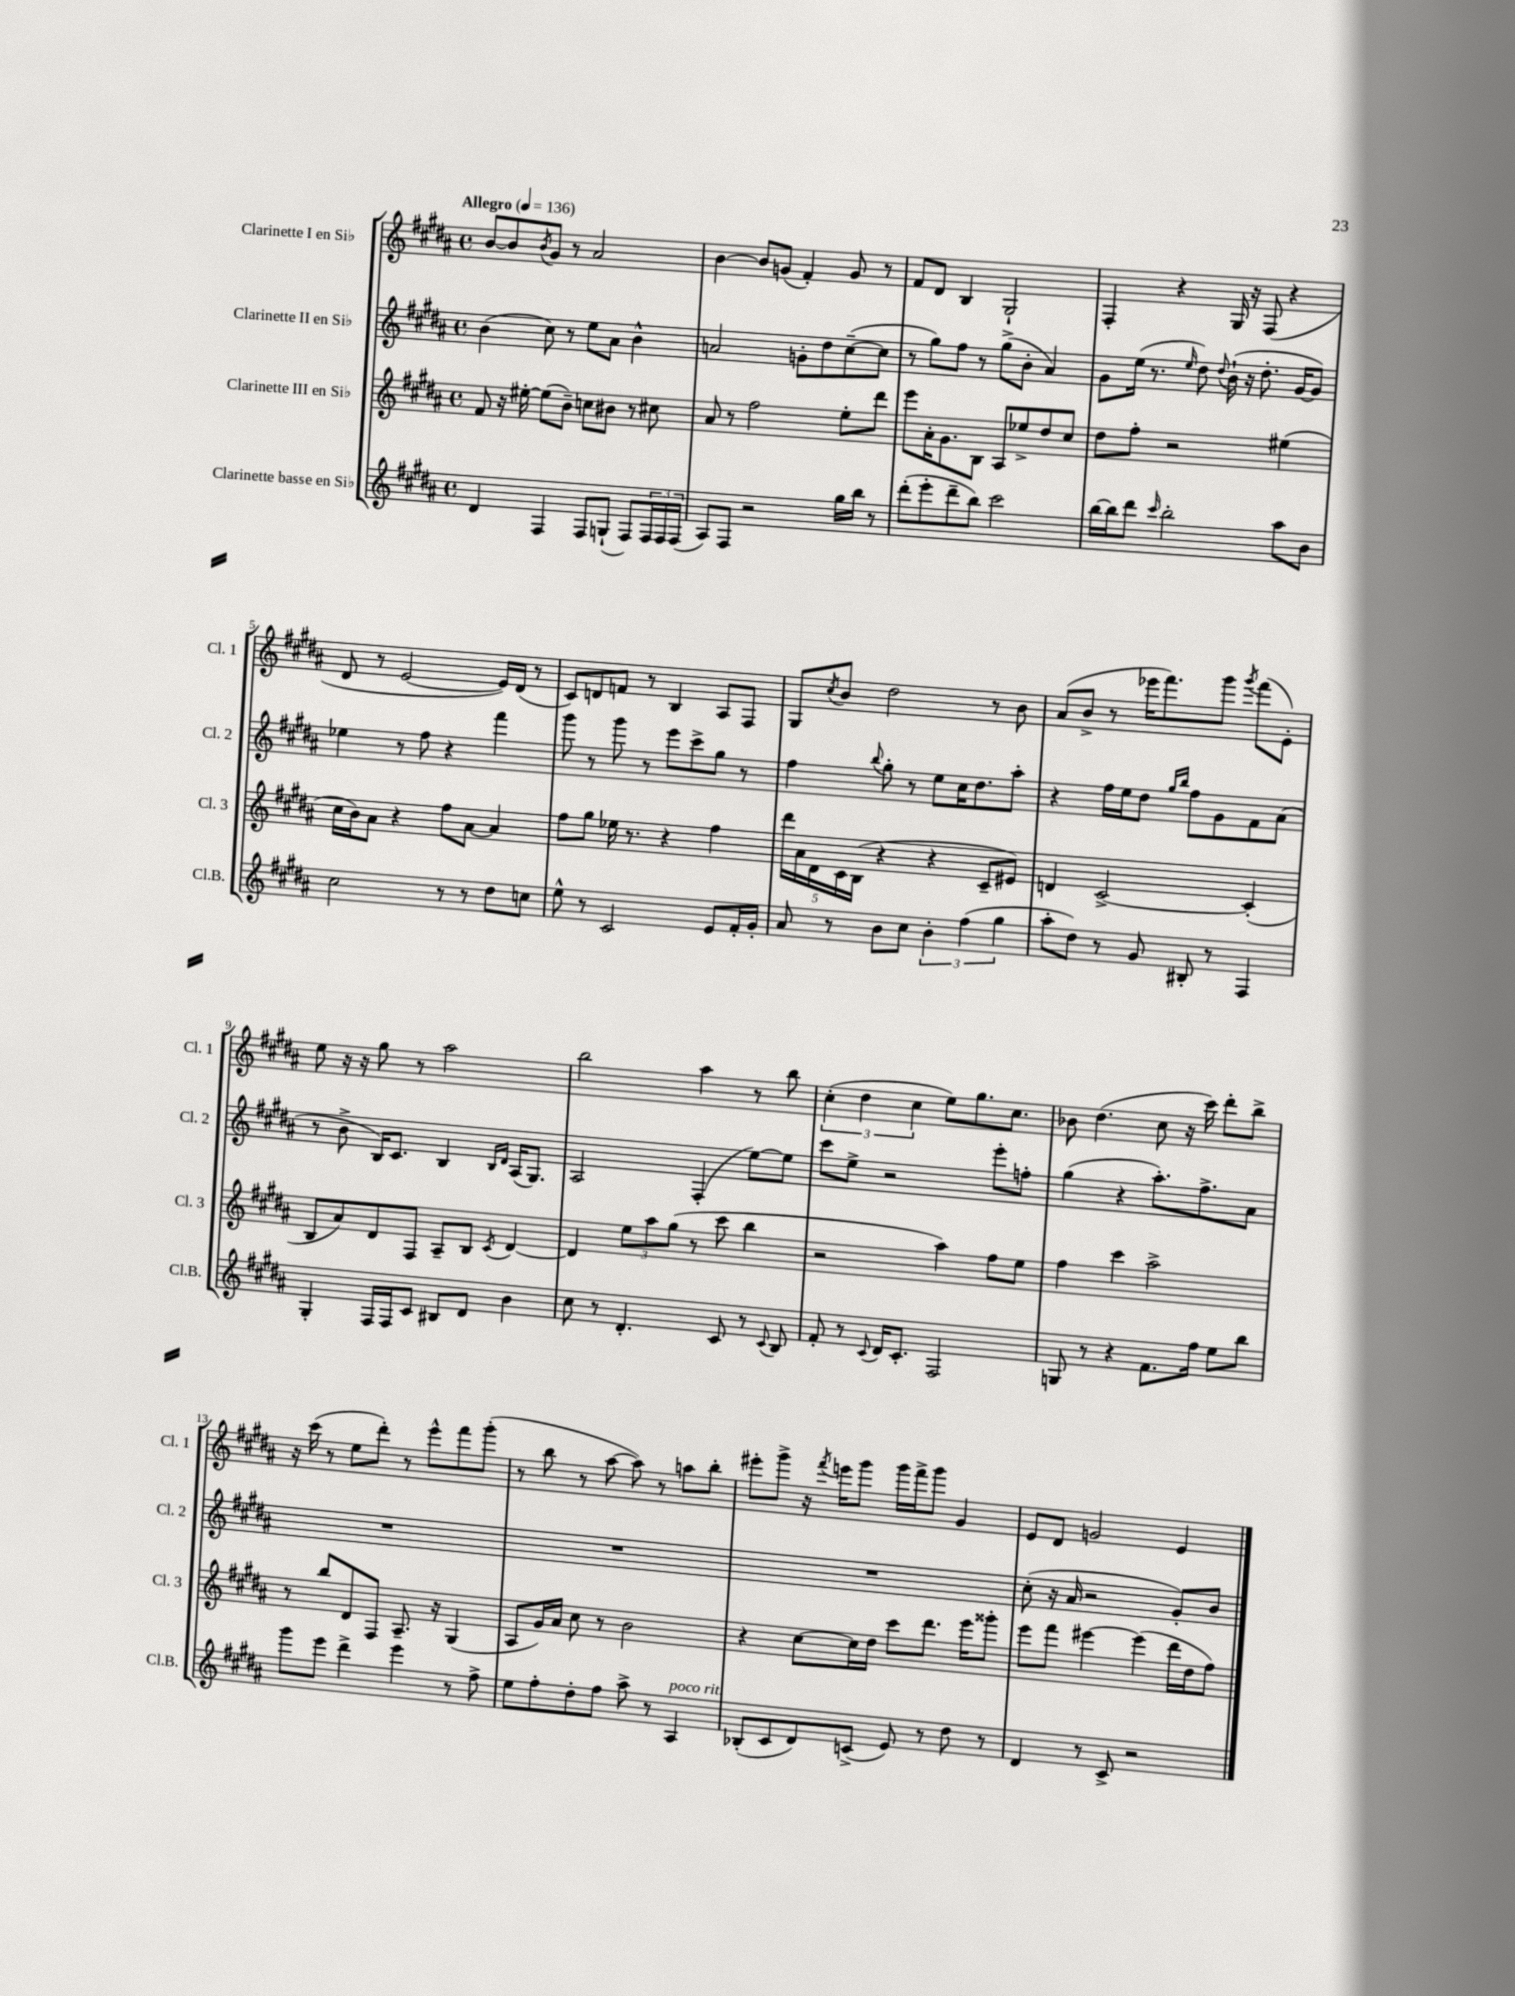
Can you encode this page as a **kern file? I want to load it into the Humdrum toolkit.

**kern	**kern	**kern	**kern
*staff4	*staff3	*staff2	*staff1
*clefG2	*clefG2	*clefG2	*clefG2
*k[f#c#g#d#a#]	*k[f#c#g#d#a#]	*k[f#c#g#d#a#]	*k[f#c#g#d#a#]
*M4/4	*M4/4	*M4/4	*M4/4
*met(c)	*met(c)	*met(c)	*met(c)
*MM136	*MM136	*MM136	*MM136
4d#/	8f#/	(4b\	[8b/L
.	16r	.	8b/]
.	[16ee#'\	.	.
.	.	.	8qb/
4F#/	(8ee#\]L	8cc#\)	8g#/J
.	8b~\J)	8r	8r
8F#/L	8cc\L	8ee\L	2a#/
(8G`/J	8b#\J	8a#\J	.
8F#/L)	8r	4b^^\	.
24F#/L	8cc#\	.	.
24F#/	.	.	.
(24F#/JJ	.	.	.
=	=	=	=
8A#/L)	8a#/	2a/	[4b\
8F#/J	8r	.	.
2r	2ff#\	.	8b/]L
.	.	.	(8g/J
.	.	8g'\L	4f#'/)
.	.	8dd#\	.
16gg#\LL	8ee'\L	([8cc#~\	8g/
16bb\JJ	.	.	.
8r	8ddd#\J	8cc#\]J	8r
=	=	=	=
(8ddd#'\L	8eee\L	8r	8f#/L
8eee'\	16a#'\K	8gg#\L)	8d#/J
.	8.g#\	.	.
8ddd#~\	.	8ff#\J	4B/
8bb\J)	8B\J	8r	.
2ccc#\	8A#/L	(8gg#^\L	2G#`/
.	8ee-^/	8b'\J	.
.	8dd#/	4a#/)	.
.	8cc#/J	.	.
=	=	=	=
[16bb\LL	8dd#\L	8g#\L	4F#'/
16bb\]J	.	.	.
8ddd#\J	8ff#'\J	(16ee\Jk	.
.	.	8.r	.
16qqccc#/	.	.	.
2bb'\	2r	.	4r
.	.	16qqee/	.
.	.	8dd#\)	.
.	.	8qqdd#/	.
.	.	(16b`\	16G#/
.	.	16r	16r
.	.	8.dd#'\	(8F#/
8aa#\L	(4ee#\	.	4r
.	.	[16g#/LK	.
8b\J	.	8g#/]J)	.
=	=	=	=
2cc#\	16cc#\LL	4ee-\	8d#/
.	16b\J)	.	.
.	8a#\J	.	8r
.	4r	8r	[2e/
.	.	8ff#\	.
8r	8ff#\L	4r	.
8r	[8a#\J	.	.
8dd#\L	4a#/]	4fff#\	16e/]LL)
.	.	.	(16d#/JJ
8cc\J	.	.	8r
=	=	=	=
8ee^^\	8ff#\L	8ggg#\	8c#/L)
8r	8gg#\J	8r	8d/
2c#/	16ee-\	8ggg#\	8f/J
.	8.r	.	.
.	.	8r	8r
.	4r	8eee\L	4B/
.	.	8ccc#^\	.
8e/L	4ff#\	8gg#\J	8A#/L
16f#'/L	.	8r	8F#/J
16g#'/JJ	.	.	.
=	=	=	=
8a#/	20ddd#\LL	4ff#\	8G#/L
.	20a#\	.	.
.	20d#\	.	.
.	.	.	8qcc#/
8r	.	.	8b/J
.	20c#\	.	.
.	(20B\JJ	.	.
.	.	8qqbb/	.
8b\L	4r	8gg#'\	2dd#\
8cc#\J	.	8r	.
6b'\	4r	8ee\L	.
.	.	16cc#\K	.
(6ff#\	.	.	.
.	.	8.dd#\	.
.	8c#~/L	.	8r
6gg#\	.	.	.
.	8e#/J)	8aa#'\J	8b\
=	=	=	=
8aa#'\L	4d/	4r	(8a#/L
8dd#\J)	.	.	8b^/J
8r	[2c#^/	16ff#\LL	8r
.	.	16ee\J	.
8g#/	.	8dd#\J	16eee-\LK
.	.	.	8.fff#\)
.	.	16qqgg#/LL	.
.	.	16qqbb/JJ	.
8B#'/	.	8ff#\L	.
8r	.	8g#\	8ggg#\J
.	.	.	8qggg#/
4F#/	(4c#'/]	8f#\	(8fff#\L
.	.	(8a#\J	8e'\J)
=	=	=	=
4G#'/	8B/L	8r	8ee\
.	8a#/)	8b^\	16r
.	.	.	16r
16F#/LL	8d#/	16B/LK)	8gg#\
16F#/J	.	8.c#/J	.
8c#/J	8F#/J	.	8r
8B#/L	8A#~/L	4B/	2aa#\
8d#/J	8B/J	.	.
.	.	16qqB/LL	.
.	8qc#/	16qqd#/JJ	.
4b\	[4d#/	(16A#/LK	.
.	.	8.G#/J)	.
=	=	=	=
8cc#\	4d#/]	2A#/	2bb\
8r	.	.	.
4.d#'/	12ee\L	.	.
.	12aa#\	.	.
.	(12gg#\J	.	.
.	8r	(4F#'/	4aa#\
8c#/	8ccc#\	.	.
8r	4bb\	[8ee\L)	8r
8qqc#/	.	.	.
8B/	.	8ee\]J	8bb\
=	=	=	=
8f#'/	2r	8ccc#\L	(6cc#'\
8r	.	8ee^\J	.
.	.	.	6dd#\
8qqc#/	.	.	.
16d#/LK	.	2r	.
8.c#'/J	.	.	.
.	.	.	6cc#\
2F#/	4aa#\)	.	8ee\L)
.	.	.	8.gg#\
.	8ff#\L	8eee'\L	.
.	.	.	8.cc#\J
.	8ee\J	8ff'\J	.
=	=	=	=
8G/	4ff#\	(4gg#\	8b-\
8r	.	.	(4.dd#\
4r	4ccc#\	4r	.
8.f#\L	2aa#^\	8.aa#'\L)	8cc#\
.	.	.	16r
16ff#\Jk	.	8.ff#^\	16ccc#\)
8ee\L	.	.	8ddd#'\L
8bb\J	.	8a#\J	8bb^\J
=	=	=	=
8ggg#\L	8r	1r	16r
.	.	.	(16ccc#\
8eee\J	8bb/L	.	8r
4ddd#^\	8d#/	.	8ee\L
.	8F#/J	.	8ddd#'\J)
4eee\	8.A#~/	.	8r
.	.	.	8eee^^\L
.	16r	.	.
8r	(4G#/	.	8fff#\
8ff#^\	.	.	(8ggg#'\J
=	=	=	=
8ee\L	8A#/L	1r	8r
8ff#'\	16g#/L)	.	8bb\
.	16a#/JJ	.	.
8dd#'\	8cc#\	.	8r
8ff#\J	8r	.	[8aa#\
8aa#^\	2b\	.	8aa#\])
8r	.	.	8r
4A#/	.	.	8aa\L
.	.	.	8bb'\J
=	=	=	=
(8B-'/L	4r	1r	8eee#'\L
8c#/	.	.	8ggg#^\J
8d#/)	[8cc#\L	.	16r
.	.	.	8qfff#/
.	.	.	16eee\LK
(8c^/J	16cc#\]L	.	8ggg#\J
.	16dd#\JJ	.	.
8e/)	8ccc#\L	.	16ggg#\LL
.	.	.	16fff#^\J
8r	8.ddd#\J	.	8ggg#\J
8dd#\	.	.	4g#/
.	16eee\LK	.	.
8r	8ggg##'\J	.	.
=	=	=	=
4d#/	8eee\L	(8cc#'\	8e/L
.	8fff#\J	16r	8d#/J
.	.	16a#/	.
8r	[4eee#\	2r	2g/
8c#^/	.	.	.
2r	(4eee#\]	.	.
.	16ddd#\LL	8g#'/L)	4e/
.	16dd#\J	.	.
.	8ff#\J)	8b/J	.
==	==	==	==
*-	*-	*-	*-
